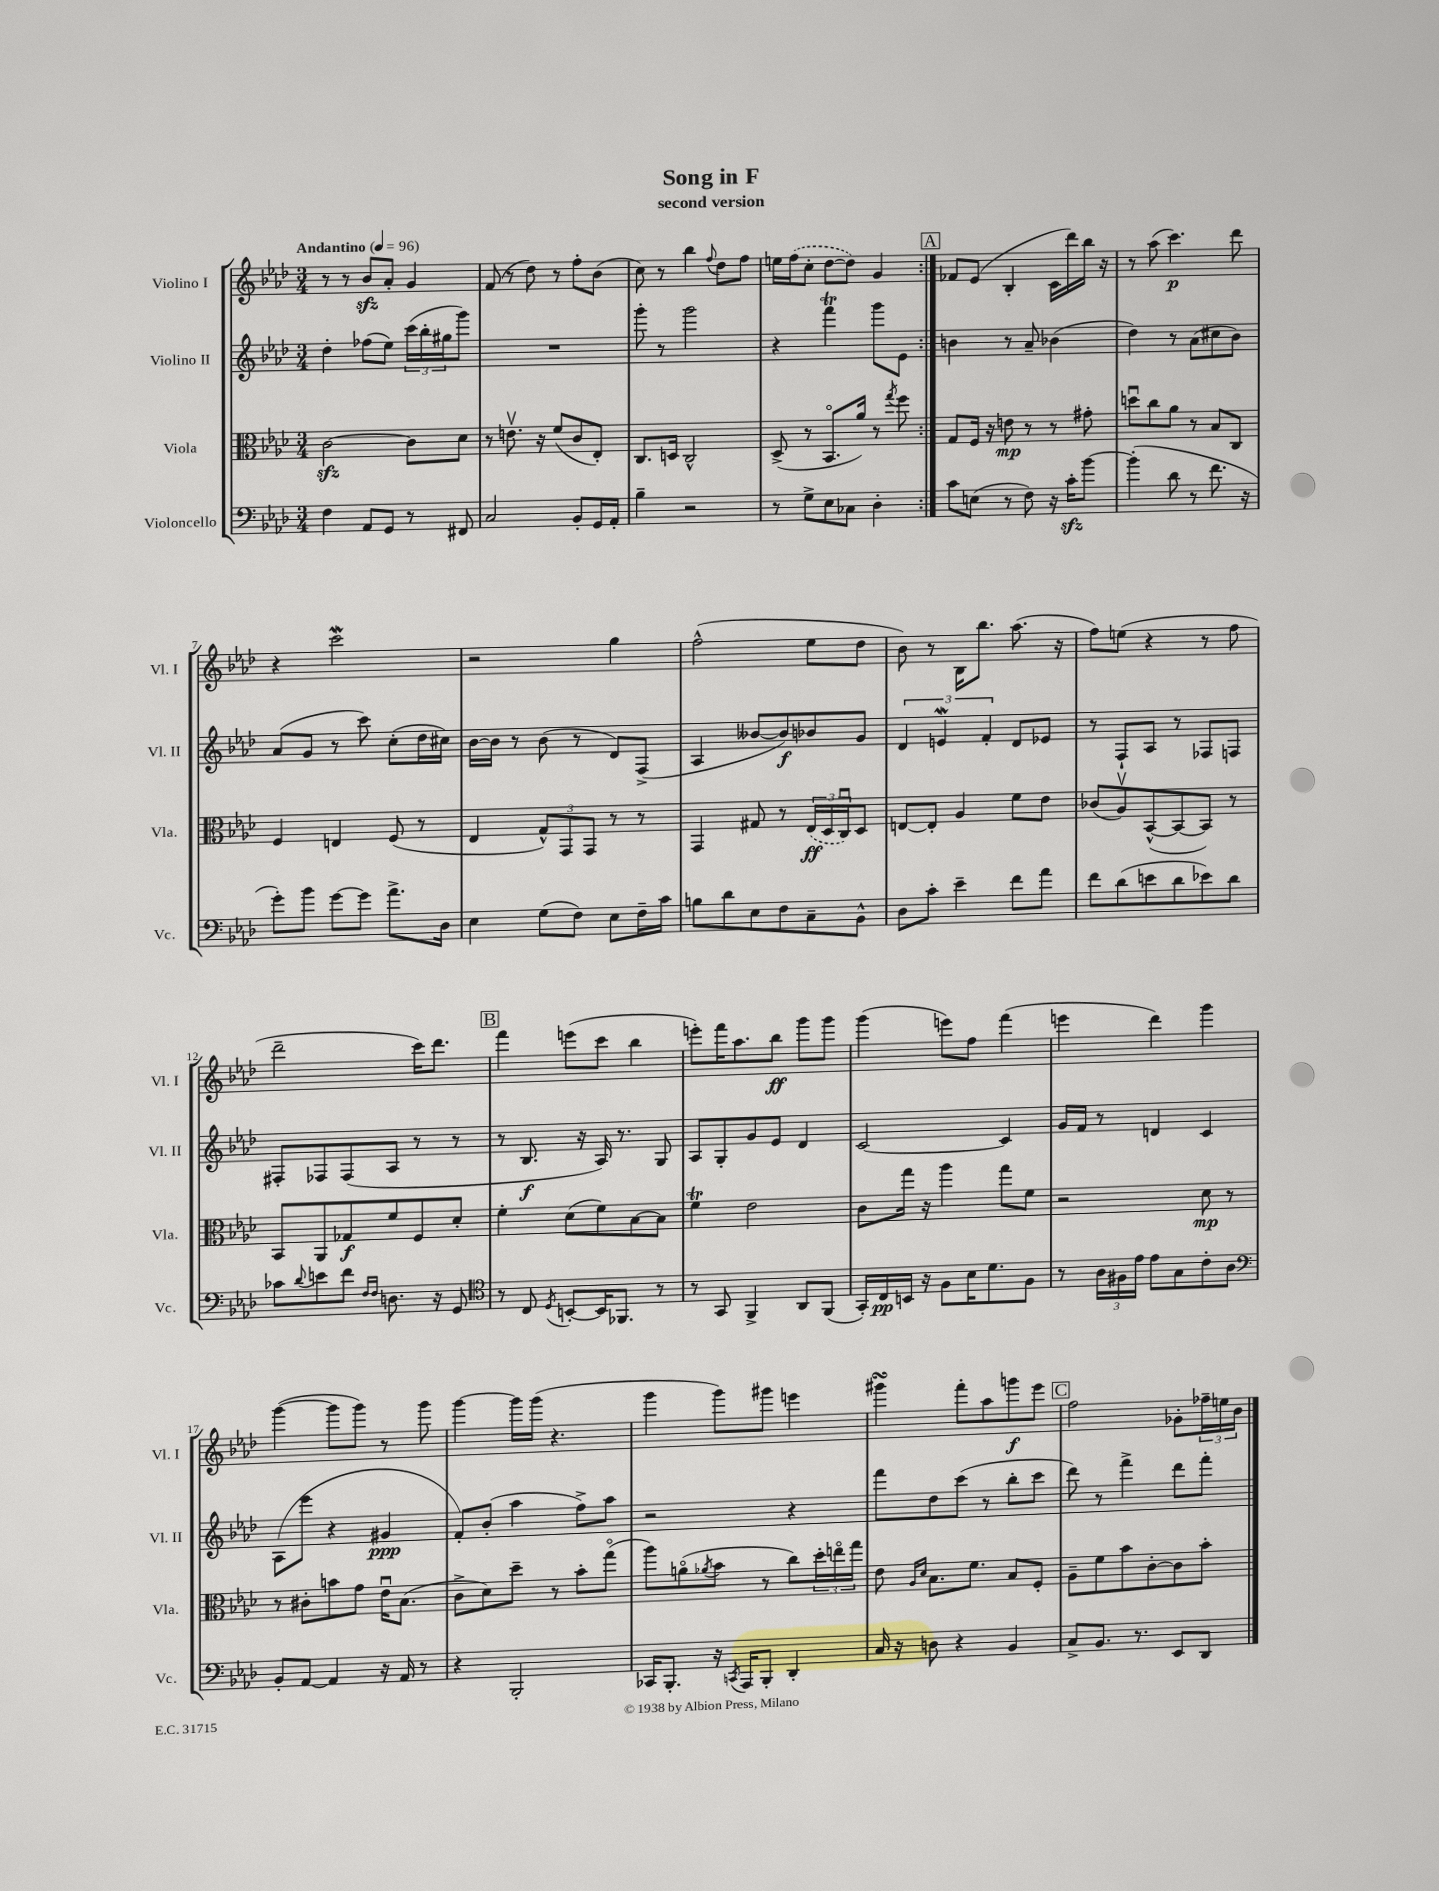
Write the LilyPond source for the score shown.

\header { title = "Song in F" subtitle = "second version" }
<<
\new StaffGroup <<
\new Staff = "s0" \with { instrumentName = "Violino I" shortInstrumentName = "Vl. I" } {
    \clef treble \key aes \major \numericTimeSignature \time 3/4 \tempo "Andantino" 4 = 96
    \repeat volta 2 { r8 r8 bes'8\sfz aes'8-. g'4 |
    f'8( r8 des''8) r8 f''8-. bes'8( |
    c''8) r8 bes''4 \appoggiatura { f''8 } des''8 f''8 |
    e''16 \once \slurDashed f''16( c''8-. des''8~ des''8) g'4 | }
    \mark \markup { \box "A" } fes'8 ees'8( bes4-. c'16 des'''16) bes''16 r16 |
    r8 aes''8( c'''4.\p) des'''8 |
    r4 c'''2\mordent |
    r2 g''4 |
    f''2-^( ees''8 des''8 |
    bes'8) r8 bes16 bes''8. aes''8.( r16 |
    f''8) e''8( r4 r8 f''8 |
    des'''2-- c'''16) des'''8. |
    \mark \markup { \box "B" } f'''4 e'''8( c'''8 bes''4 |
    e'''8-.) f'''16 aes''8. bes''8\ff g'''8 g'''8 |
    g'''4( e'''8) f''8 f'''4( |
    e'''4 des'''4) g'''4 |
    g'''4~( g'''8 g'''8) r8 g'''8 |
    g'''4~ g'''16 g'''16( r4. |
    g'''4 g'''8) gis'''8 e'''4 |
    gis'''4\turn f'''8-. aes''8 g'''8\f ees'''8 |
    \mark \markup { \box "C" } f''2 ges'8-. \tuplet 3/2 { fes''16-- e''16 bes'16 } \bar "|." |
}
\new Staff = "s1" \with { instrumentName = "Violino II" shortInstrumentName = "Vl. II" } {
    \clef treble \key aes \major \numericTimeSignature \time 3/4
    \repeat volta 2 { des''4-. fes''8( ees''8) \tuplet 3/2 { c'''16( bes''16-. gis''16 } g'''8) |
    R2. |
    g'''8-. r8 g'''2 |
    r4 f'''4\trill g'''8 ees'8 | }
    \mark \markup { \box "A" } b'4 r8 aes'8-- bes'4( |
    des''4) r8 aes'8( cis''8 bes'8) |
    aes'8( g'8 r8 c'''8) c''8-.( des''16 cis''16) |
    bes'16~ bes'16 r8 bes'8( r8 des'8) f8->( |
    aes4 beses'8~ beses'8\f) bes'8 g'8 |
    \tuplet 3/2 { des'4 e'4\mordent f'4-. } des'8 ees'8 |
    r8 f8-! aes8 r8 fes8 f8 |
    fis8-. fes8 fes8( aes8 r8 r8 |
    \mark \markup { \box "B" } r8 bes8.\f r16 aes16) r8. g8 |
    aes8 g8-. g'8 ees'8 des'4 |
    c'2~ c'4 |
    g'16 f'16 r8 d'4 c'4 |
    aes8( ees'''8 r4 gis'4\ppp |
    f'8-.) bes'8-.( aes''4 f''8->) aes''8 |
    r2 r4 |
    f'''8 des''8 c'''8( r8 bes''8-. c'''8 |
    \mark \markup { \box "C" } des'''8) r8 f'''4-> des'''8 f'''8-. \bar "|." |
}
\new Staff = "s2" \with { instrumentName = "Viola" shortInstrumentName = "Vla." } {
    \clef alto \key aes \major \numericTimeSignature \time 3/4
    \repeat volta 2 { c'2~\sfz c'8 des'8 |
    r8 e'8.\upbow r16 f'8( c'8 ees8-.) |
    c8. d16 c2-^ |
    des8->( r8 bes,8.\flageolet aes'16) r8 \acciaccatura { g''8 } f''8 | }
    \mark \markup { \box "A" } g8 f16 r16 e'8\mp r8 r8 gis'8-. |
    d''8\downbow c''8 aes'8 r8 bes8 c8 |
    f4 e4 f8( r8 |
    ees4 \tuplet 3/2 { g8-^) g,8 g,8 } r8 r8 |
    g,4 gis8 r8 \tuplet 3/2 { \once \slurDashed ees16\ff( des16 c16\downbow) } des8 |
    e8~ e8-. aes4 f'8 ees'8 |
    ces'8( aes8\upbow) bes,8~-^( bes,8~ bes,8) r8 |
    bes,8 aes,8 ges8\f f'8 f8 des'8-. |
    \mark \markup { \box "B" } f'4-. des'8( f'8) bes8~ bes8 |
    f'4\trill ees'2 |
    c'8 g''16 r16 aes''4 g''8 f'8 |
    r2 des'8\mp r8 |
    r8 cis'8-. b'8 g'8 ees'16\downbow bes8.( |
    c'8-> des'8) des''8-- r8 bes'8-. g''8\flageolet( |
    aes''8) a'8\flageolet( \acciaccatura { aes'8 } bes'8 r8 c''8) \tuplet 3/2 { des''16-. e''16\flageolet g''16 } |
    ees'8 \grace { aes16 des'16 } bes8. f'8. bes8 f8-. |
    \mark \markup { \box "C" } aes8-- f'8 bes'8 c'8~-. c'8 bes'8-. \bar "|." |
}
\new Staff = "s3" \with { instrumentName = "Violoncello" shortInstrumentName = "Vc." } {
    \clef bass \key aes \major \numericTimeSignature \time 3/4
    \repeat volta 2 { f4 aes,8 g,8 r8 fis,8 |
    c2 bes,8-. g,16 aes,16-. |
    bes4-- r2 |
    r8 g8-> ees8 ces8 des4-. | }
    \mark \markup { \box "A" } c'8 e8( r8 f8) r16 c'16-.\sfz bes'8~ |
    bes'4-.( des'8 r8 f'8. r16 |
    g'8-.) bes'8 g'8~ g'8 aes'8.-> des16 |
    ees4 g8( f8) ees8 f16-- c'16 |
    b8 des'8 ees8 f8 c8-- bes,8-^ |
    des8 c'8-. ees'4-- f'8 aes'8 |
    f'8 des'8( e'8 des'8 ees'8) des'8 |
    ces'8 \appoggiatura { des'8 } e'8 f'8 \grace { f16 f16 } d8. r16 g,8 |
    \mark \markup { \box "B" } \clef tenor r8 c8 \acciaccatura { des8 } b,8~-. b,16 fes,8. r8 |
    r8 g,8 f,4-> aes,8 f,8( |
    g,16-.) c16\pp b,16 r16 f8 bes16 des'8. f8 |
    r8 \tuplet 3/2 { aes16 fis16 ees'16 } ees'8 g8 c'8-. aes8 |
    \clef bass bes,8-. aes,8~ aes,4 r16 aes,16 r8 |
    r4 bes,,2-. |
    ces,16 bes,,8.-. r16 \acciaccatura { c,8 } aes,,16 bes,,8-. des,4-. |
    c16 r16 d8 r4 bes,4 |
    \mark \markup { \box "C" } c8-> bes,8. r8. ees,8 des,8 \bar "|." |
}
>>
>>
